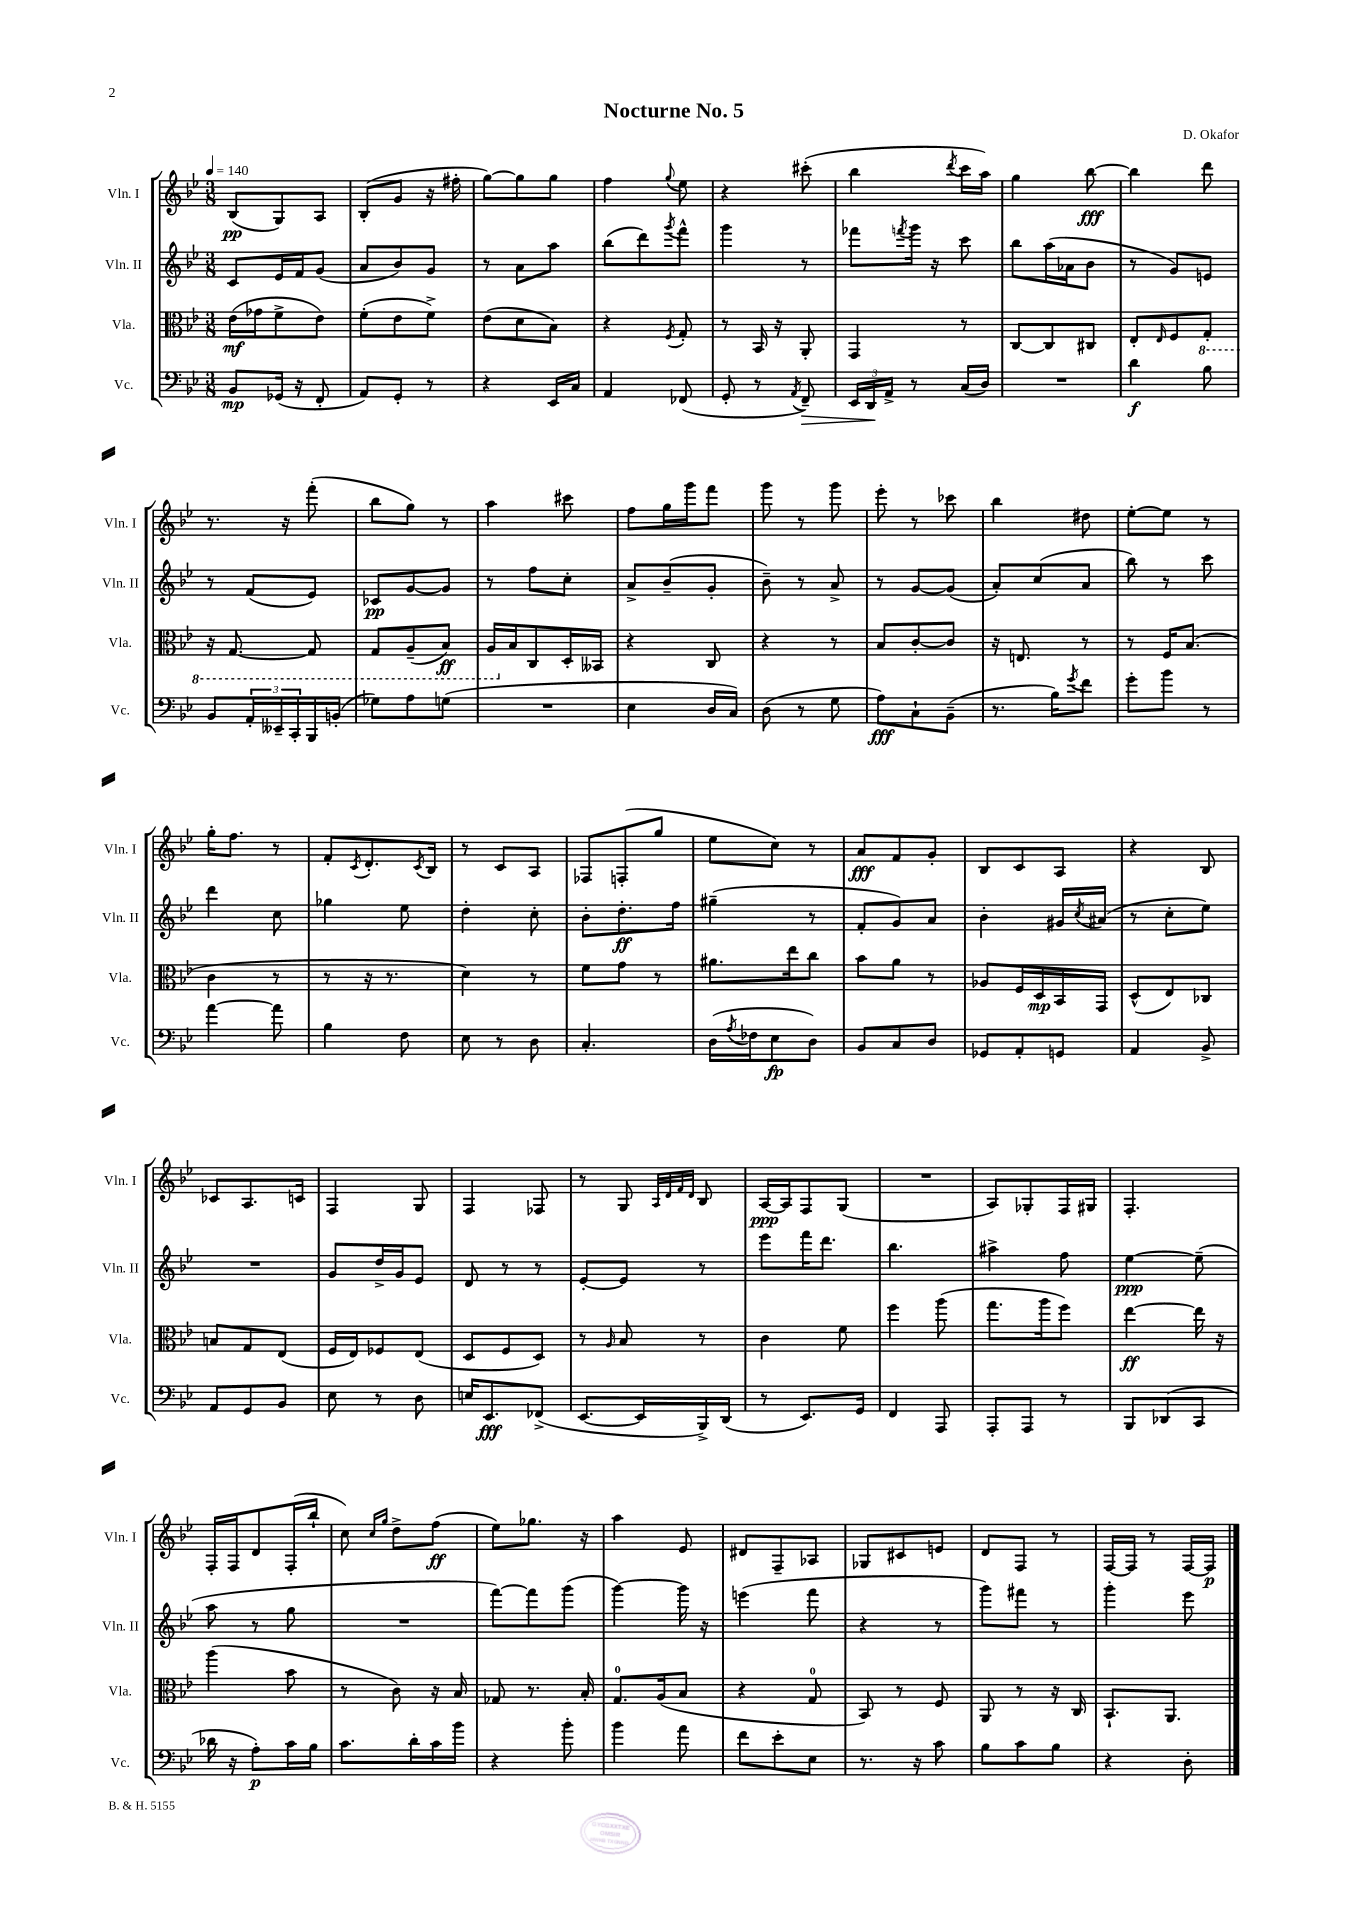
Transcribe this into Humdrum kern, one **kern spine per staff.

**kern	**dynam	**kern	**dynam	**kern	**dynam	**kern	**dynam
*part4	*part4	*part3	*part3	*part2	*part2	*part1	*part1
*staff4	*staff4	*staff3	*staff3	*staff2	*staff2	*staff1	*staff1
*I"Vc.	*	*I"Vla.	*	*I"Vln. II	*	*I"Vln. I	*
*I'Vc.	*	*I'Vla.	*	*I'Vln. II	*	*I'Vln. I	*
*clefF4	*	*clefC3	*	*clefG2	*	*clefG2	*
*k[b-e-]	*	*k[b-e-]	*	*k[b-e-]	*	*k[b-e-]	*
*M3/8	*	*M3/8	*	*M3/8	*	*M3/8	*
*MM140	*	*MM140	*	*MM140	*	*MM140	*
=1	=1	=1	=1	=1	=1	=1	=1
8BB-/L	mp	(16e-\LL	mf	8c/L	.	(8B-/L	pp
.	.	16g-X\J	.	.	.	.	.
(16GG-X/Jk	.	8f^\	.	16e-/L	.	8G/)	.
16r	.	.	.	16f/J	.	.	.
8FF'/	.	8e-\J)	.	(8g/J	.	8A/J	.
=2	=2	=2	=2	=2	=2	=2	=2
8AA/L)	.	(8f'\L	.	8a/L	.	(8B-'/L	.
8GG'/J	.	8e-\	.	8b-/)	.	8g/J	.
8r	.	8f^\J)	.	8g/J	.	16r	.
.	.	.	.	.	.	16ff#X'\	.
=3	=3	=3	=3	=3	=3	=3	=3
4r	.	(8e-\L	.	8r	.	[8gg\L)	.
.	.	8d\	.	8a\L	.	8gg\]	.
16EE-/LL	.	8B-\J)	.	8aa\J	.	8gg\J	.
16C/JJ	.	.	.	.	.	.	.
=4	=4	=4	=4	=4	=4	=4	=4
4AA/	.	4r	.	(8bb-\L	.	4ff\	.
.	.	.	.	8ddd\)	.	.	.
.	.	8qF/	.	8qggg/	.	8qqgg/	.
(8FF-X/	.	8G'/	.	8fff^^\J	.	8ee-\	.
=5	=5	=5	=5	=5	=5	=5	=5
8GG'/	.	8r	.	4ggg\	.	4r	.
8r	.	16BB-/	.	.	.	.	.
.	.	16r	.	.	.	.	.
8qAA/	.	.	.	.	.	.	.
!	!LO:HP:b	!	!	!	!	!	!
8FF~/)	>	8AA'/	.	8r	.	(8ccc#X'\	.
=6	=6	=6	=6	=6	=6	=6	=6
24EE-/LL	.	4GG/	.	8fff-X\L	.	4bb-\	.
24DD/	.	.	.	.	.	.	.
24AA^/JJ	]	.	.	.	.	.	.
.	.	.	.	8qfffn/	.	.	.
8r	.	.	.	16ggg\Jk	.	.	.
.	.	.	.	16r	.	.	.
.	.	.	.	.	.	8qddd/	.
(16C/LL	.	8r	.	8ccc\	.	16ccc\LL	.
16D/JJ)	.	.	.	.	.	16aa\JJ)	.
=7	=7	=7	=7	=7	=7	=7	=7
4.r	.	[8C/L	.	8bb-\L	.	4gg\	.
.	.	8C/]	.	(16aa\L	.	.	.
.	.	.	.	16a-X\J	.	.	.
.	.	8C#X/J	.	8b-\J	.	[8bb-\	fff
=8	=8	=8	=8	=8	=8	=8	=8
4d\	f	8E-'/L	.	8r	.	4bb-\]	.
.	.	16qqE-/	.	.	.	.	.
.	.	8F/	.	8g/L)	.	.	.
*	*	*8ba	*	*	*	*	*
8B-\	.	8GG'/J	.	8en/J	.	8ddd\	.
!!LO:LB:g=z
=9	=9	=9	=9	=9	=9	=9	=9
8BB-/L	.	16r	.	8r	.	8.r	.
.	.	[8.GG/	.	.	.	.	.
24AA'/L	.	.	.	(8f/L	.	.	.
24EE--X~/	.	.	.	.	.	.	.
.	.	.	.	.	.	16r	.
24CC'/	.	.	.	.	.	.	.
16BBB-/	.	8GG/]	.	8e-/J)	.	(8fff'\	.
(16BBn'/JJ	.	.	.	.	.	.	.
=10	=10	=10	=10	=10	=10	=10	=10
8G-X\L)	.	8GG/L	.	8c-X/L	pp	8bb-\L	.
8A\	.	(8AA~/	.	[8g/	.	8gg\J)	.
(8Gn\J	.	8BB-/J)	ff	8g/J]	.	8r	.
=11	=11	=11	=11	=11	=11	=11	=11
4.r	.	16AA/LL	.	8r	.	4aa\	.
*	*	*X8ba	*	*	*	*	*
.	.	16B-/J	.	.	.	.	.
.	.	8C/	.	8ff\L	.	.	.
.	.	16D'/L	.	8cc'\J	.	8ccc#X\	.
.	.	16BB--X/JJ	.	.	.	.	.
=12	=12	=12	=12	=12	=12	=12	=12
4E-\	.	4r	.	8a^/L	.	8ff\L	.
.	.	.	.	(8b-~/	.	16gg\L	.
.	.	.	.	.	.	16ggg\J	.
16D/LL	.	8C/	.	8g'/J	.	8fff\J	.
16C/JJ)	.	.	.	.	.	.	.
=13	=13	=13	=13	=13	=13	=13	=13
(8D\	.	4r	.	8b-~\)	.	8ggg\	.
8r	.	.	.	8r	.	8r	.
8G\	.	8r	.	8a^/	.	8ggg\	.
=14	=14	=14	=14	=14	=14	=14	=14
8A\L)	fff	8B-/L	.	8r	.	8eee-'\	.
8C`\	.	[8c'/	.	[8g/L	.	8r	.
(8BB-~\J	.	8c/J]	.	(8g/J]	.	8ccc-X\	.
=15	=15	=15	=15	=15	=15	=15	=15
8.r	.	16r	.	8a'/L)	.	4bb-\	.
.	.	8.En/	.	.	.	.	.
.	.	.	.	(8cc/	.	.	.
16B-\KL)	.	.	.	.	.	.	.
8qg/	.	.	.	.	.	.	.
8f\J	.	8r	.	8a/J	.	8dd#X\	.
=16	=16	=16	=16	=16	=16	=16	=16
8g'\L	.	8r	.	8bb-\)	.	[8ee-'\L	.
8b-\J	.	16F/KL	.	8r	.	8ee-\J]	.
.	.	(8.B-/J	.	.	.	.	.
8r	.	.	.	8ccc\	.	8r	.
!!LO:LB:g=z
=17	=17	=17	=17	=17	=17	=17	=17
[4a\	.	4c\	.	4ddd\	.	16gg'\KL	.
.	.	.	.	.	.	8.ff\J	.
8a\]	.	8r	.	8cc\	.	8r	.
=18	=18	=18	=18	=18	=18	=18	=18
4B-\	.	8r	.	4gg-X\	.	8f'/L	.
.	.	.	.	.	.	8qc/	.
.	.	16r	.	.	.	8.d'/	.
.	.	8.r	.	.	.	.	.
8F\	.	.	.	8ee-\	.	.	.
.	.	.	.	.	.	8qc/	.
.	.	.	.	.	.	16B-/Jk	.
=19	=19	=19	=19	=19	=19	=19	=19
8E-\	.	4d\)	.	4dd'\	.	8r	.
8r	.	.	.	.	.	8c/L	.
8D\	.	8r	.	8cc'\	.	8A/J	.
=20	=20	=20	=20	=20	=20	=20	=20
4.C'/	.	8f\L	.	8b-'\L	.	8F-X/L	.
.	.	8g\J	.	8.dd'\	ff	(8Fn'/	.
.	.	8r	.	.	.	8gg/J	.
.	.	.	.	16ff\Jk	.	.	.
=21	=21	=21	=21	=21	=21	=21	=21
(16D\LL	.	8.a#X\L	.	(4gg#X~\	.	8ee-\L	.
8qA/	.	.	.	.	.	.	.
16F-X\J	.	.	.	.	.	.	.
8E-\	fp	.	.	.	.	8cc\J)	.
.	.	16ee-\k	.	.	.	.	.
8D\J)	.	8cc\J	.	8r	.	8r	.
=22	=22	=22	=22	=22	=22	=22	=22
8BB-/L	.	8b-\L	.	8f'/L	.	8a/L	fff
8C/	.	8a\J	.	8g/)	.	8f/	.
8D/J	.	8r	.	8a/J	.	8g'/J	.
=23	=23	=23	=23	=23	=23	=23	=23
8GG-X/L	.	8A-X/L	.	4b-'\	.	8B-/L	.
8AA'/	.	16F/L	.	.	.	8c/	.
.	.	16D/	mp	.	.	.	.
8GGn/J	.	16BB-/	.	16g#X/LL	.	8A/J	.
.	.	.	.	8qcc/	.	.	.
.	.	16GG/JJ	.	(16a#X/JJ	.	.	.
=24	=24	=24	=24	=24	=24	=24	=24
4AA/	.	(8D^^/L	.	8r	.	4r	.
.	.	8E-/)	.	8cc'\L	.	.	.
8BB-^/	.	8C-X/J	.	8ee-\J)	.	8B-/	.
!!LO:LB:g=z
=25	=25	=25	=25	=25	=25	=25	=25
8AA/L	.	8Bn/L	.	4.r	.	8c-X/L	.
8GG/	.	8G/	.	.	.	8.A/	.
8BB-/J	.	(8E-/J	.	.	.	.	.
.	.	.	.	.	.	16cn/Jk	.
=26	=26	=26	=26	=26	=26	=26	=26
8E-\	.	16F/LL	.	8g/L	.	4F/	.
.	.	16E-/J)	.	.	.	.	.
8r	.	8F-X/	.	16dd^/L	.	.	.
.	.	.	.	16g/J	.	.	.
8D\	.	(8E-/J	.	8e-/J	.	8G/	.
=27	=27	=27	=27	=27	=27	=27	=27
16En/KL	.	8D/L	.	8d/	.	4F/	.
8.EE-/	fff	.	.	.	.	.	.
.	.	8F/	.	8r	.	.	.
(8FF-X^/J	.	8D/J)	.	8r	.	8F-X/	.
=28	=28	=28	=28	=28	=28	=28	=28
[8.EE-/L	.	8r	.	[8e-'/L	.	8r	.
.	.	16qqA/	.	.	.	.	.
.	.	8B-/	.	8e-/J]	.	8G/	.
16EE-/L]	.	.	.	.	.	.	.
.	.	.	.	.	.	32qqA/LLL	.
.	.	.	.	.	.	32qqd/	.
.	.	.	.	.	.	32qqf/	.
.	.	.	.	.	.	32qqd/JJJ	.
16BBB-^/)	.	8r	.	8r	.	8B-/	.
(16DD/JJ	.	.	.	.	.	.	.
=29	=29	=29	=29	=29	=29	=29	=29
8r	.	4c\	.	8eee-\L	.	[16A/LL	ppp
.	.	.	.	.	.	16A/J]	.
8.EE-/L)	.	.	.	16fff\K	.	8F/	.
.	.	.	.	8.ddd\J	.	.	.
.	.	8f\	.	.	.	(8G/J	.
16GG/Jk	.	.	.	.	.	.	.
=30	=30	=30	=30	=30	=30	=30	=30
4FF/	.	4ff\	.	4.bb-\	.	4.r	.
8AAA/	.	(8aa\	.	.	.	.	.
=31	=31	=31	=31	=31	=31	=31	=31
8AAA'/L	.	8.gg\L	.	4aa#X^\	.	8A/L)	.
8AAA/J	.	.	.	.	.	8G-X'/	.
.	.	16aa\k	.	.	.	.	.
8r	.	8ff\J)	.	8ff\	.	16F/L	.
.	.	.	.	.	.	16G#X/JJ	.
=32	=32	=32	=32	=32	=32	=32	=32
8BBB-/L	.	[4ee-\	ff	[4ee-\	ppp	4.F'/	.
(8DD-X/	.	.	.	.	.	.	.
8CC/J	.	16ee-\]	.	(8ee-~\]	.	.	.
.	.	16r	.	.	.	.	.
!!LO:LB:g=z
=33	=33	=33	=33	=33	=33	=33	=33
16d-X\	.	(4aa\	.	8aa\	.	16F'/LL	.
16r	.	.	.	.	.	16F/J	.
8A'\L)	p	.	.	8r	.	8d/	.
16c\L	.	8b-\	.	8gg\	.	(16F'/L	.
16B-\JJ	.	.	.	.	.	16bb-`/JJ	.
=34	=34	=34	=34	=34	=34	=34	=34
8.c\L	.	8r	.	4.r	.	8cc\)	.
.	.	.	.	.	.	16qqcc/LL	.
.	.	.	.	.	.	16qqgg/JJ	.
.	.	8c\)	.	.	.	8dd^\L	.
16d'\L	.	.	.	.	.	.	.
16c\	.	16r	.	.	.	(8ff\J	ff
16b-\JJ	.	16B-/	.	.	.	.	.
=35	=35	=35	=35	=35	=35	=35	=35
4r	.	8G-X/	.	[8fff\L)	.	8ee-\L)	.
.	.	8.r	.	8fff\]	.	8.gg-X\J	.
8b-'\	.	.	.	(8ggg\J	.	.	.
.	.	16B-'/	.	.	.	16r	.
=36	=36	=36	=36	=36	=36	=36	=36
4b-\	.	8.G/L	.	[4ggg\)	.	4aa\	.
.	.	(16A/k	.	.	.	.	.
8a\	.	8B-/J	.	16ggg\]	.	8e-/	.
.	.	.	.	16r	.	.	.
=37	=37	=37	=37	=37	=37	=37	=37
8f\L	.	4r	.	(4eeen\	.	8d#X/L	.
8e-'\	.	.	.	.	.	8F~/	.
8E-\J	.	8G/	.	8fff\	.	8A-X/J	.
=38	=38	=38	=38	=38	=38	=38	=38
8.r	.	8BB-/)	.	4r	.	8G-X/L	.
.	.	8r	.	.	.	8c#X/	.
16r	.	.	.	.	.	.	.
8c\	.	8F/	.	8r	.	8en/J	.
=39	=39	=39	=39	=39	=39	=39	=39
8B-\L	.	8AA/	.	8ggg\L)	.	8d/L	.
8c\	.	8r	.	8fff#X\J	.	8F/J	.
8B-\J	.	16r	.	8r	.	8r	.
.	.	16C/	.	.	.	.	.
=40	=40	=40	=40	=40	=40	=40	=40
4r	.	8.BB-`/L	.	4ggg'\	.	[16F/LL	.
.	.	.	.	.	.	16F/JJ]	.
.	.	.	.	.	.	8r	.
.	.	8.AA/J	.	.	.	.	.
8D'\	.	.	.	8eee-\	.	[16F/LL	.
.	.	.	.	.	.	16F/JJ]	p
==	==	==	==	==	==	==	==
*-	*-	*-	*-	*-	*-	*-	*-
